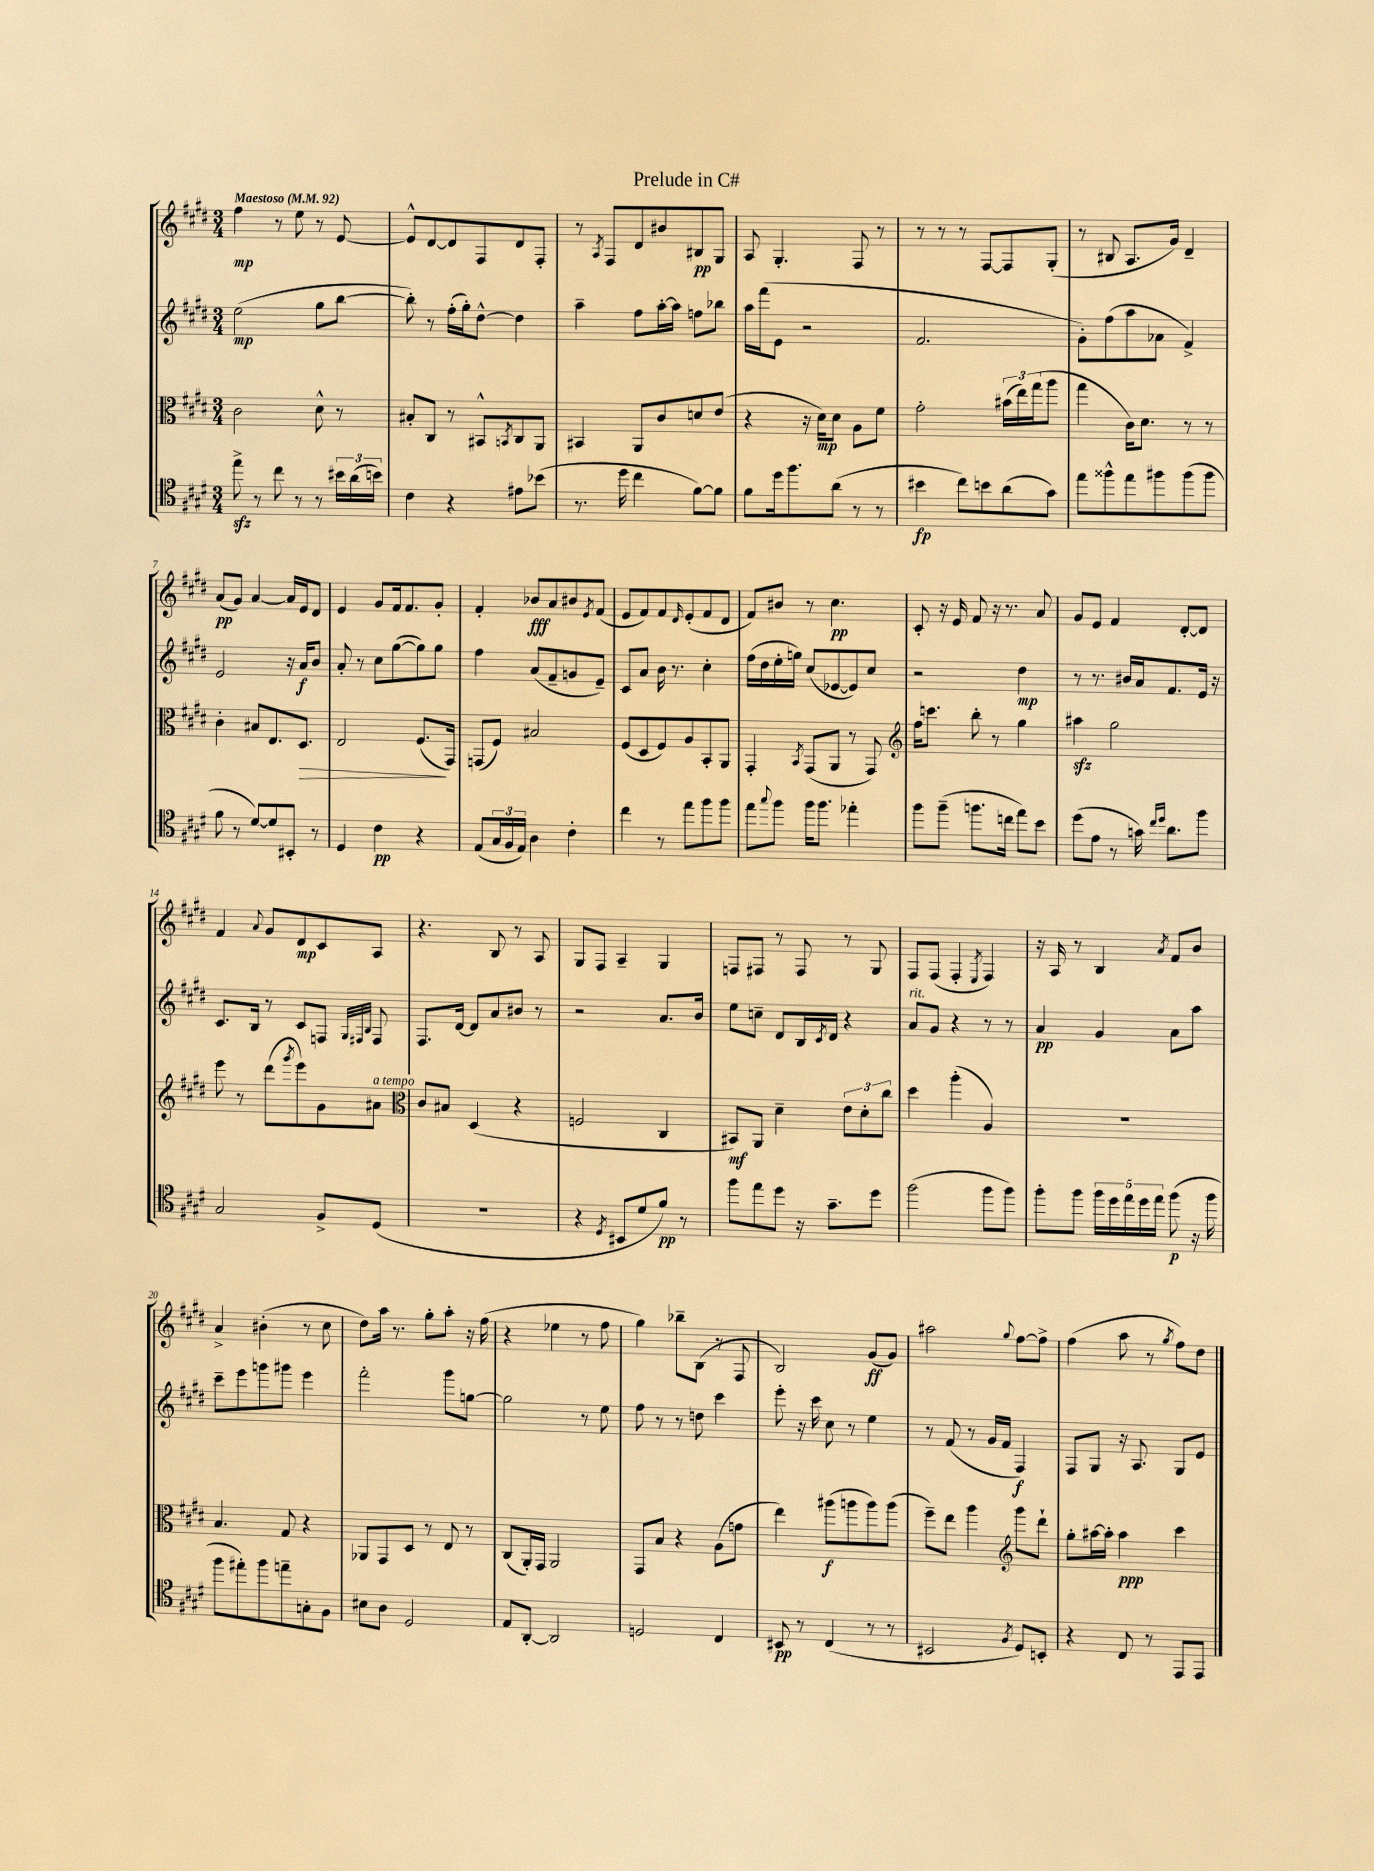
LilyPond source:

\header { title = "Prelude in C#" }
<<
\new StaffGroup <<
\new Staff = "s0" {
    \clef treble \key e \major \numericTimeSignature \time 3/4 \tempo "Maestoso" 4 = 92
    fis''4\mp r8 e''8 r8 e'8~ |
    e'8-^ dis'8~ dis'8 fis8 dis'8 fis8-. |
    r8 \acciaccatura { a8 } fis8 dis'8 bis'8 bis8\pp gis8 |
    a8 gis4.-. fis8 r8 |
    r8 r8 r8 fis8~ fis8 gis8-.( |
    r8 bis8 a8. gis'16) dis'4-- |
    a'8\pp( gis'8) a'4~ a'16 e'16 dis'8 |
    e'4 gis'8 fis'16 fis'8. gis'8-. |
    fis'4-. bes'8\fff a'8 bis'8 \acciaccatura { e'8 } fis'8( |
    e'8 fis'8) fis'8 \grace { dis'16 } e'8-.( fis'8 dis'8 |
    fis'8) bis'8 r8 cis''4.\pp |
    cis'8-. r16 e'16 fis'8 r16 r8. a'8 |
    gis'8 e'8 fis'4 dis'8~-. dis'8 |
    fis'4 \appoggiatura { a'8 } gis'8 dis'8\mp cis'8 a8 |
    r4. b8 r8 a8 |
    gis8 fis8 a4-- gis4 |
    f8 fis8 r8 fis8 r8 gis8 |
    fis8 fis8( fis4-. \acciaccatura { e8 } fis4) |
    r16 a16 r8 b4 \acciaccatura { a'8 } fis'8 b'8 |
    a'4-> bis'4-.( r8 cis''8 |
    dis''8) a''16 r8. gis''8-. a''8-. r16 fis''16( |
    r4 ees''4 r8 fis''8 |
    gis''4) bes''8-- b8( r8 fis8 |
    b2) gis'8\ff( gis'8) |
    ais''2 \appoggiatura { gis''8 } fis''8~ fis''8-> |
    fis''4( a''8 r8 \acciaccatura { gis''8 } fis''8) dis''8 \bar "|." |
}
\new Staff = "s1" {
    \clef treble \key e \major \numericTimeSignature \time 3/4
    e''2\mp( gis''8 b''8~ |
    b''8-.) r8 fis''16-.( gis''16-.) dis''8~-^ dis''4 |
    a''4-- fis''8 a''16~-. a''16 f''8 bes''8 |
    a''16 fis'''16( e'8 r2 |
    fis'2. |
    gis'8-.) fis''8( a''8 aes'8 fis'4->) |
    e'2 r16 a'16\f b'8 |
    a'8-. r8 cis''8 gis''8~( gis''8) gis''8 |
    fis''4 a'8( fis'8-- g'8 e'8--) |
    cis'8 a'8 b'16 r8. cis''4-. |
    fis''16( dis''16 e''16-. g''16) cis''8( ees'8~ ees'8) cis''8 |
    r2 dis''4\mp |
    r8 r8. bis'16 a'16 fis'8. e'16 r16 |
    cis'8. b16 r8 cis'8 f8 \grace { gis32 fis32 b32 } fis8 |
    fis8. dis'16~ dis'8 a'8 bis'8 r8 |
    r2 a'8. b'16 |
    e''8 c''8-- dis'8 b16 \acciaccatura { cis'8 } dis'16 r4 |
    a'8^\markup { \italic "rit." } gis'8 r4 r8 r8 |
    a'4\pp gis'4 a'8 a''8 |
    cis'''8-- e'''8 g'''8 gis'''8 e'''4 |
    fis'''2-. gis'''8 g''8~ |
    g''2 r8 e''8 |
    fis''8 r8 r8 d''8 cis'''4 |
    e'''8-. r16 cis'''16 cis''8 r8 e''4 |
    r8 fis'8( r8 gis'16 fis'16 fis4\f) |
    fis8 gis8 r16 a8. gis8 e'8 \bar "|." |
}
\new Staff = "s2" {
    \clef alto \key e \major \numericTimeSignature \time 3/4
    cis'2 dis'8-^ r8 |
    bis8-. cis8 r8 bis,8-^ \acciaccatura { b,8 } cis8 a,8 |
    bis,4 a,8 cis'8 d'8 e'8( |
    r4 r16 dis'16\mp) dis'8 a8 fis'8 |
    gis'2-. \tuplet 3/2 { bis'16( e''16) gis''16( } a''8 |
    gis''4 cis'16) dis'8. r8 r8 |
    cis'4-. bis8 e8. dis8.\> |
    e2 fis8.\!( gis,16) |
    g,8( fis8) bis2 |
    fis8( dis8 fis8) a8 b,8-. a,8 |
    gis,4-. \acciaccatura { b,8 } gis,8( a,8 r8 gis,8) |
    \clef treble fis''16 c'''8. b''8-. r8 gis''4 |
    ais''4\sfz gis''2 |
    e'''8 r8 dis'''8( \acciaccatura { gis'''8 } e'''8) gis'8 ais'8^\markup { \italic "a tempo" } |
    \clef alto cis'8 bis8 dis4( r4 |
    f2 cis4 |
    bis,8\mf) a,8 dis'4-- \tuplet 3/2 { e'8 dis'8-. cis''8 } |
    dis''4 a''4-.( a4) |
    R2. |
    b4. gis8 r4 |
    aes,8 gis,8 dis8 r8 e8 r8 |
    cis8( a,16-.) gis,16 a,2 |
    gis,8 b8 r4 a8( g'8 |
    e''4) ais''8\f( a''8 a''8) a''8( |
    fis''8--) e''8 a''4 \clef treble gis'''8 dis'''8-! |
    gis''8-. ais''16~ ais''16-. ais''4\ppp cis'''4 \bar "|." |
}
\new Staff = "s3" {
    \clef tenor \key e \major \numericTimeSignature \time 3/4
    e''8->\sfz r8 cis''8 r8 r8 \tuplet 3/2 { bis'16 a'16( b'16) } |
    cis'4 r4 eis'8 bes'8( |
    r8. dis''16 cis''4 fis'8~) fis'8 |
    fis'8 dis''16 fis''8. a'8( r8 r8 |
    bis'4\fp cis''8) b'8 a'8( gis'8) |
    e''8 fisis''8-^ e''8 fis''8 fis''8( fis''8 |
    fis'8 r8 dis'8~) dis'8 bis,8-. r8 |
    dis4 cis'4\pp r4 |
    e8( \tuplet 3/2 { gis16 fis16 e16) } a4 cis'4-. |
    cis''4 r8 e''8 fis''8 fis''8 |
    e''8 \appoggiatura { gis''8 } fis''8 fis''16 fis''8. ees''4-. |
    fis''8 fis''8--( f''8. c''16 e''8) b'8 |
    dis''8( e'8 r8 g'16) \grace { cis''16 dis''16 } a'8. fis''8 |
    gis2 fis8-> dis8( |
    R2. |
    r4 \acciaccatura { dis8 } bis,8 dis'8 fis'8\pp) r8 |
    fis''8 e''8 dis''8 r16 gis'8.-- dis''8 |
    fis''2( fis''8 fis''8) |
    fis''8-. fis''8 \tuplet 5/4 { fis''16 dis''16 e''16 dis''16 e''16 } fis''8\p( r16 fis''16 |
    fis''8 eis''8-.) fis''8 e''8-- g8-. fis8 |
    bis8 a8 dis2 |
    e8 a,8~-. a,2 |
    d2 cis4 |
    bis,8\pp r8 cis4( r8 r8 |
    bis,2 \acciaccatura { fis8 } dis8) b,8-. |
    r4 cis8 r8 e,8 e,8 \bar "|." |
}
>>
>>
